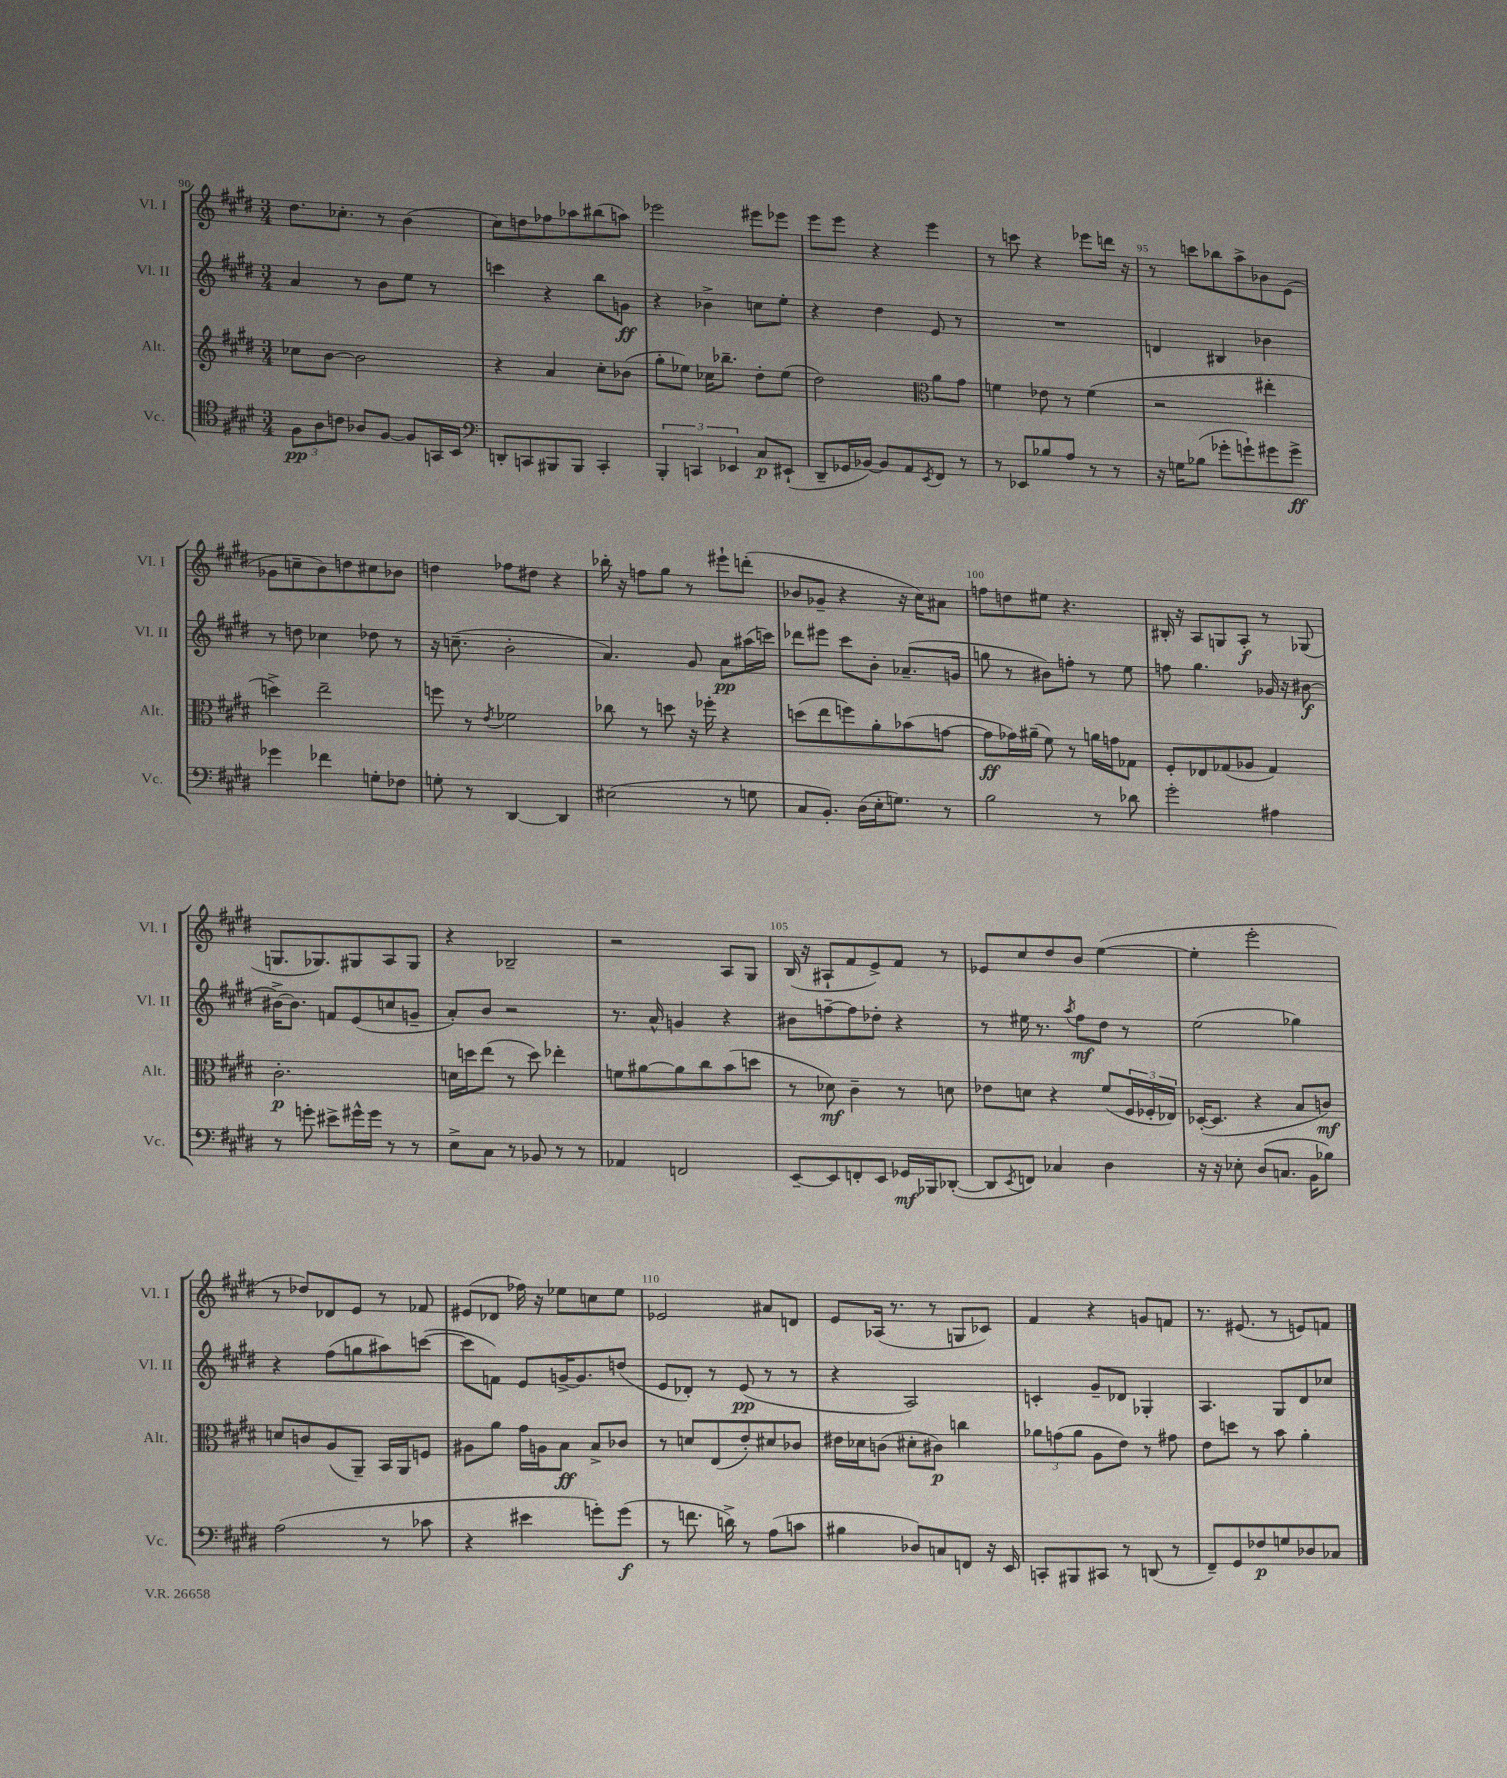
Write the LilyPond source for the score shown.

<<
\new StaffGroup <<
\new Staff = "s0" \with { instrumentName = "Vl. I" shortInstrumentName = "Vl. I" } {
    \clef treble \key e \major \numericTimeSignature \time 3/4
    dis''8. ces''8.-. r8 b'4( |
    cis''8) d''8 fes''8 aes''8 bis''8( a''8) |
    ees'''2 eis'''8 ees'''8 |
    e'''8 e'''8 r4 e'''4 |
    r8 c'''8 r4 ees'''8 d'''16 r16 |
    r8 c'''8 bes''8 a''8-> bes'8 e'8( |
    ges'8 c''8-- b'8) d''8 cis''8 bes'8 |
    d''4 fes''8 dis''8 r4 |
    bes''16-. r16 f''8 gis''8 r8 eis'''8-! d'''8-.( |
    bes'8 ges'8-- r4 r16 cis''16) ais'8 |
    f''8 d''8 eis''8 r4. |
    bis16-. r16 a8 g8 a8-.\f r8 ges8( |
    g8. ges8.) gis8 a8 gis8 |
    r4 bes2-- |
    r2 a8 gis8 |
    b16( r16 ais8-! fis'8 e'8->) fis'8 r8 |
    ees'8 cis''8 dis''8 b'8 e''4~( |
    e''4-. e'''2-. |
    r8 des''8) des'8 e'8 r8 fes'8 |
    eis'8( des'8 fes''16) r16 ees''8 c''8 ees''8 |
    ees'2 ais'8 d'8 |
    e'8 aes16( r8. r8 g8 ces'8) |
    fis'4 r4 g'8 f'8 |
    r8. eis'8.( r8 e'8) f'8 \bar "|." |
}
\new Staff = "s1" \with { instrumentName = "Vl. II" shortInstrumentName = "Vl. II" } {
    \clef treble \key e \major \numericTimeSignature \time 3/4
    a'4 r8 b'8 e''8 r8 |
    c'''4 r4 b''8 g'8\ff |
    r4 bes'4-> c''8 e''8-. |
    r4 dis''4 e'8 r8 |
    R2. |
    d'4 bis4 bes'4 |
    r8 d''8 ces''4 des''8 r8 |
    r16 c''8.--( b'2-. |
    a'4.) gis'8 a'8\pp ais''16( c'''16) |
    des'''8 eis'''8 cis'''8 b'8-. aes'8.--( g'16 |
    g''8 r8 bis'8) f''8-. r8 e''8 |
    f''8 gis''4. ges'16 r16 bis'8~\f |
    bis'16~-> bis'8. f'8 e'8( c''8 g'8-- |
    a'8-.) b'8 r2 |
    r8. a'16-^ g'4 r4 |
    bis'8 f''8~-- f''8 des''8-. r4 |
    r8 eis''16 r8. \acciaccatura { a''8 } fis''8\mf dis''8 r8 |
    e''2( ges''4) |
    r4 fis''8( g''8 ais''8) c'''8~( |
    c'''8 f'8) e'8 g'16~-> g'8. d''8( |
    e'8 des'8-.) r8 e'8\pp( r8 r8 |
    r4 a2) |
    c'4-. gis'8-- des'8 ges4-. |
    a4. gis8 dis'8 ces''8 \bar "|." |
}
\new Staff = "s2" \with { instrumentName = "Alt." shortInstrumentName = "Alt." } {
    \clef treble \key e \major \numericTimeSignature \time 3/4
    ces''8 b'8~ b'2 |
    r4 a'4 cis''8-. bes'8( |
    gis''8-. ees''8) ces''16 bes''8.-- dis''8-. ees''8( |
    dis''2) \clef alto a'8 gis'8 |
    f'4 ees'8 r8 f'4( |
    r2 eis''4-. |
    d''4->) e''2-- |
    f''8 r8 \acciaccatura { e'8 } fes'2 |
    ces''8 r8 d''8 r16 fes''16-. r4 |
    d''8( e''8 f''8) a'8-. bes'8( g'8~ |
    g'8\ff ges'16) ais'16--( fis'8) r8 a'16 g'16 ges8 |
    fis8-. ees8 ges8( aes8 ges4) |
    cis'2.-.\p |
    d'16 d''16 e''8( r8 d''8) ees''4-. |
    f'8 ais'8~ ais'8 cis''8 b'8( d''8 |
    r8 des'8\mf) cis'4-- r8 d'8 |
    ees'8 d'8 r4 fis'8( \tuplet 3/2 { fis16 fes16-. ees16) } |
    des16~-.( des8. r4 b8 c'8\mf) |
    d'8 c'8 a8( a,8--) b,16 a,16 f8 |
    ais8 a'8 gis'16 a16 b8\ff b8-> ces'8 |
    r8 d'8 e8( e'8-.) dis'8 ces'8 |
    eis'16 des'16 c'8( dis'8-. cis'8\p) c''4 |
    \tuplet 3/2 { aes'8 g'8( aes'8 } a8 e'8) r8 gis'8 |
    e'8 d''8 r8 b'8 a'4-. \bar "|." |
}
\new Staff = "s3" \with { instrumentName = "Vc." shortInstrumentName = "Vc." } {
    \clef tenor \key e \major \numericTimeSignature \time 3/4
    \tuplet 3/2 { fis8\pp a8 c'8 } aes8 fis8~ fis8 g,16 b,16 |
    \clef bass d,8-. c,8 bis,,8 bis,,8 c,4-. |
    \tuplet 3/2 { b,,4-. c,4 ees,4 } cis8\p eis,8-!( |
    dis,8-- ges,16 bes,16~) bes,8 a,8 \acciaccatura { e,8 } fis,8 r8 |
    r8 ees,8 bes8 a8 r8 r8 |
    r16 g16 bes8( ges'8-. g'8-!) gis'8 gis'8->\ff |
    ges'4 fes'4 g8-. fes8 |
    g8-. r8 dis,4~ dis,4 |
    eis2( r8 g8 |
    cis8 b,8.-.) dis16( e16-. g8.) r8 |
    b2 r8 des'8 |
    gis'2-. ais4 |
    r8 g'8-. eis'8-> gis'16-^ gis'16 r8 r8 |
    e8-> cis8 r8 bes,8 r8 r8 |
    aes,4 f,2 |
    e,8~-- e,8 f,8-. e,8 ges,16\mf bes,,16 des,8~-.( |
    des,8 \acciaccatura { e,8 } f,8) ces4 dis4 |
    r16 r16 ees8-. dis8( c8. b,16 bes8) |
    a2( r8 ces'8 |
    r4 eis'4 g'8-.) g'8\f( |
    r8 f'8. d'16->) r8 a8( c'8 |
    bis4 des8) c8 f,8 r16 e,16 |
    c,8-. bis,,8 cis,8 r8 d,8( r8 |
    fis,8--) gis,8 fes8\p g8 des8 ces8 \bar "|." |
}
>>
>>
\layout { \context { \Score currentBarNumber = #90 \override BarNumber.break-visibility = ##(#f #t #t) barNumberVisibility = #(every-nth-bar-number-visible 5) } }
